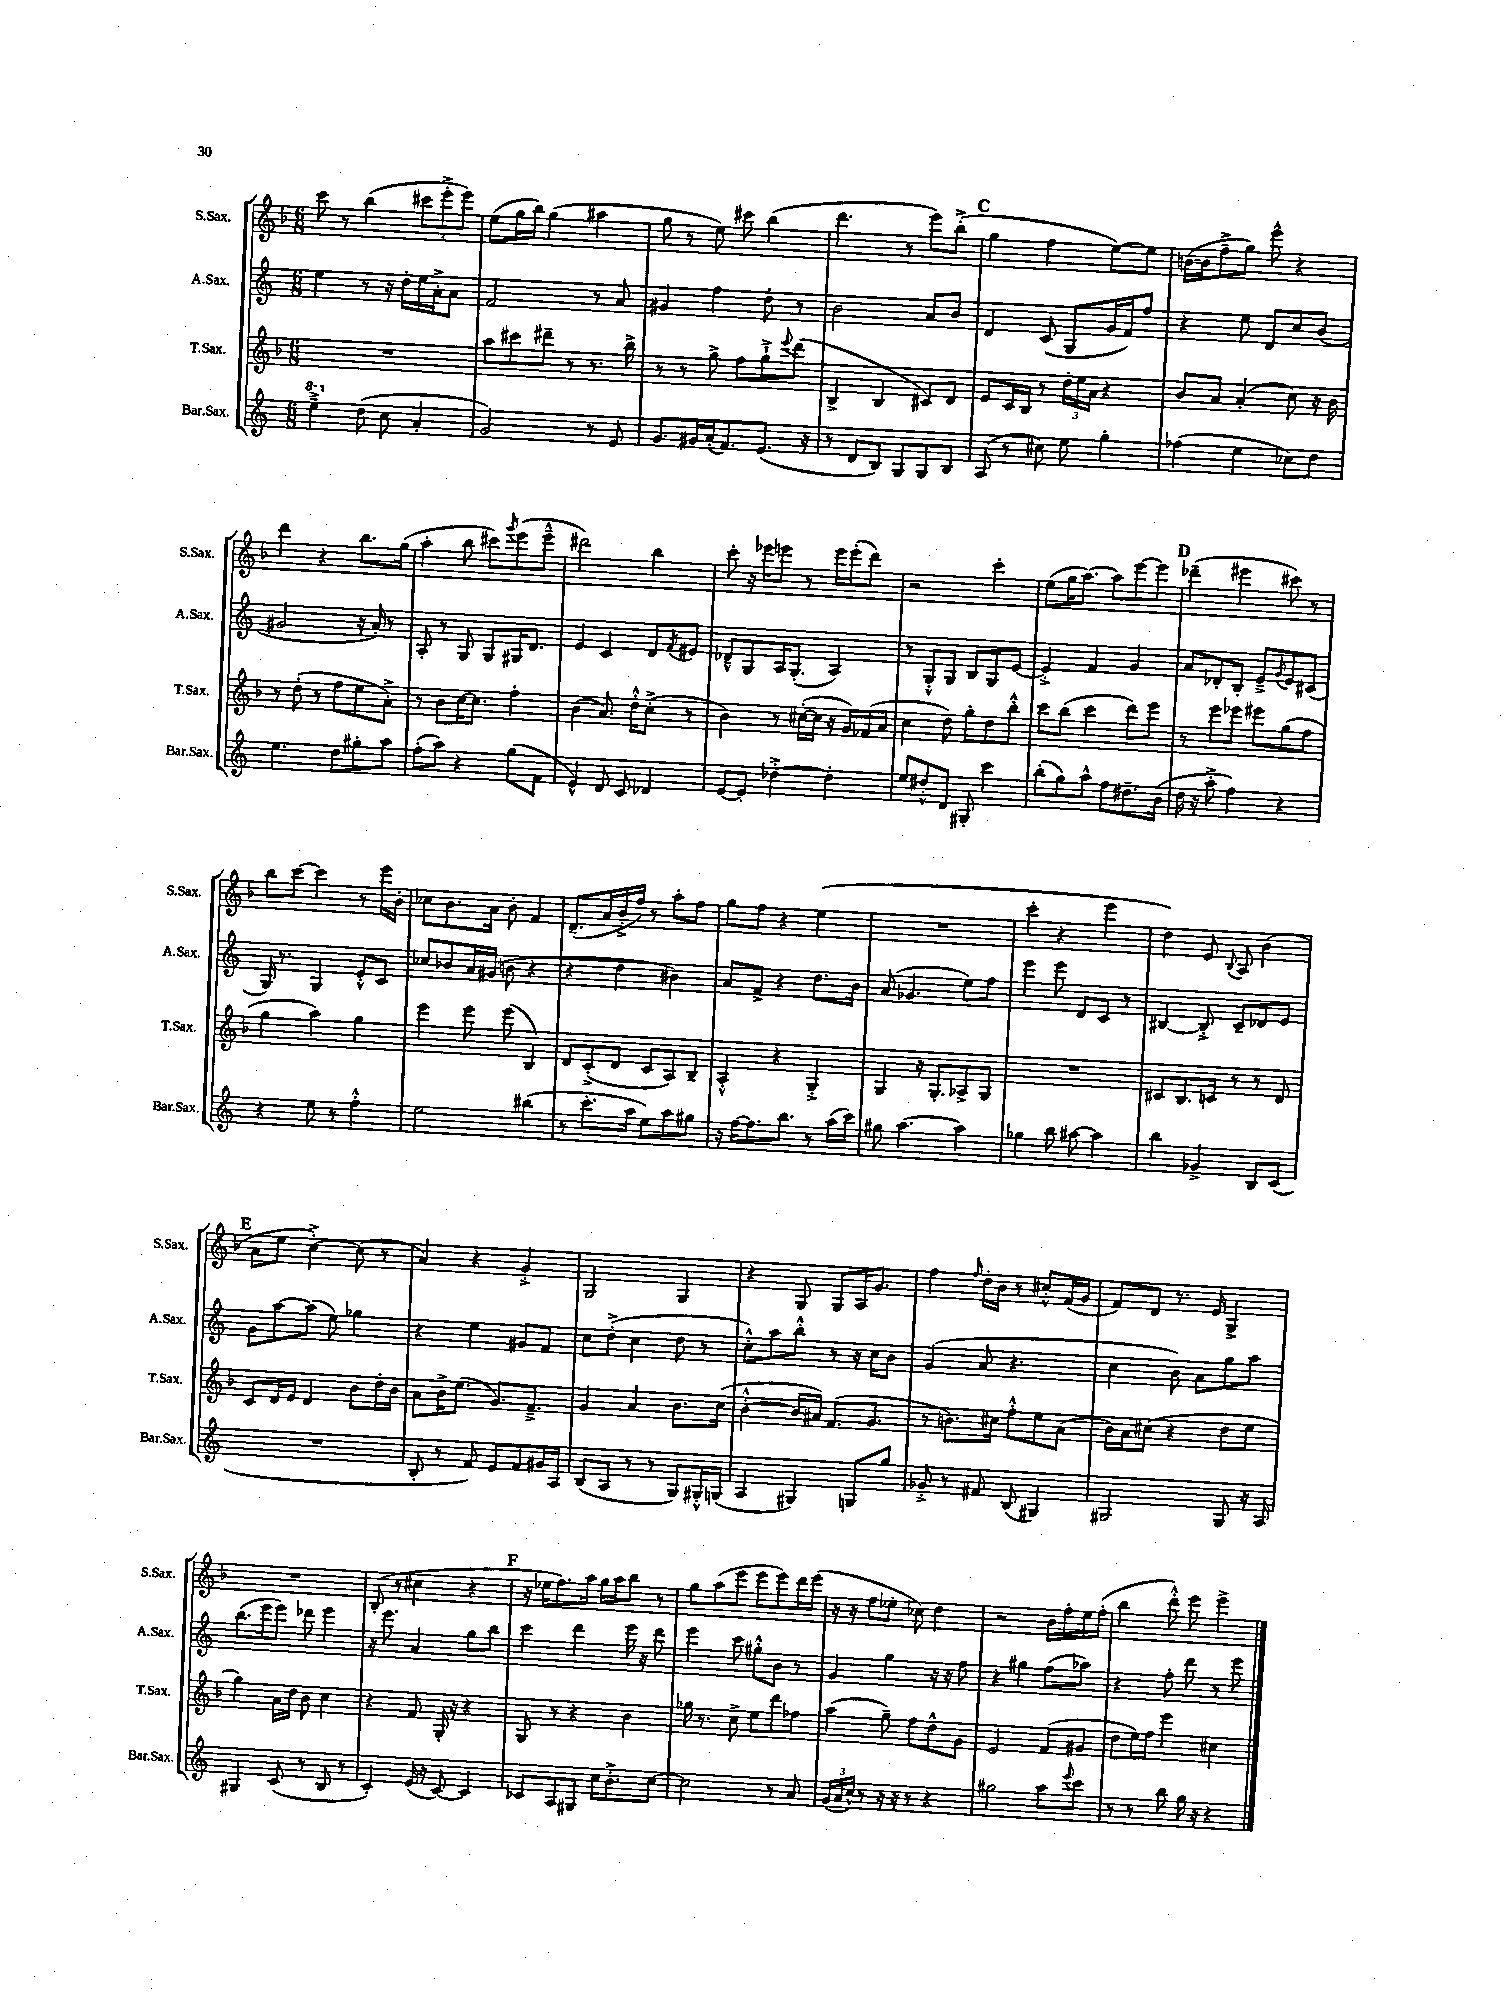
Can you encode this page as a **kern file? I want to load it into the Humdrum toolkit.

**kern	**kern	**kern	**kern
*staff4	*staff3	*staff2	*staff1
*clefG2	*clefG2	*clefG2	*clefG2
*k[]	*k[b-]	*k[]	*k[b-]
*M6/8	*M6/8	*M6/8	*M6/8
4eee~^	2.r	4ee	8ccc
.	.	.	8r
(8dd	.	8r	(4bb-
8cc	.	16r	.
.	.	16dd'	.
4a'	.	16ee	12ccc#
.	.	16a'^	.
.	.	.	12eee'^
.	.	8a	.
.	.	.	12eee)
=	=	=	=
2g)	8aa	2f	(8ee
.	8ccc#	.	16gg
.	.	.	16bb-)
.	8ddd#~	.	(4gg
.	8r	.	.
8r	8.r	8r	4aa#
8e	.	8a	.
.	16bb-^	.	.
=	=	=	=
8.g	8r	4g#	8gg
.	8r	.	8r
16g#	.	.	.
(16a'	8gg^	4ff	8ee)
8.f)	.	.	.
.	8ff	.	8ccc#
(8.e	8gg`^	8dd'	(4bb-
.	8qqeee	.	.
.	(8ddd	8r	.
16r	.	.	.
=	=	=	=
8r	4B-^	2b	4.ddd
8d	.	.	.
8B)	4B-	.	.
8G	.	.	8r
8G	8c#)	8a	8eee)
8B	8d	8b	(8bb-'^
=	=	=	=
(8A	8e	4d	4gg
8r	16c	.	.
.	16B-	.	.
8cc#)	8r	(8c	4ff
8ee	24dd'	8G	.
.	24ee	.	.
.	24a	.	.
4gg'	4r	16g	[8ee)
.	.	16f)	.
.	.	8ff	8ee]
=	=	=	=
(4ff-	8b-	4r	([16b
.	.	.	16b]
.	8a	.	8ff~^
4ee	(4a'	8ee	8gg)
.	.	8d	8eee^^
8cc-)	8cc)	8cc	4r
8dd	16r	(8b	.
.	16b-	.	.
=	=	=	=
4.ee	8r	2g#	4ddd
.	(8dd'	.	.
.	8r	.	4r
8dd	8ff	.	.
8gg#'	8ee	16r	8.bb-
.	.	16a')	.
8aa	8a'^)	8r	.
.	.	.	(16gg
=	=	=	=
(8ff'	8r	8A'	4aa'
8aa)	8b-	8r	.
4r	[16cc	8G	8bb-
.	8.cc]	.	.
.	.	8G	8ccc#)
.	.	.	8qggg
(8gg	4ff'	16G#	(8eee
.	.	8.d	.
8f	.	.	8eee~^^
=	=	=	=
4e^^)	(4b-	4e	2ddd#)
8d	8.a)	4c	.
8c	.	.	.
.	16dd'^^	.	.
4d-	(8cc'^	8d	4bb-
.	.	8qf	.
.	8r	8e#	.
=	=	=	=
[8e	4b-)	8d-~^^	8ccc'
8e']	.	8G	16r
.	.	.	16eee-
[4dd-'^	8r	16A	8eee
.	.	(8.G'	.
.	([16cc#'	.	8r
.	16cc#]	.	.
4dd-']	16r	4A)	16eee
.	16g)	.	(16eee'
.	(16f-	.	8ddd)
.	16a	.	.
=	=	=	=
8ee	4cc	8r	2r
8dd#'^^	.	8G'^^	.
8d	8dd)	8G	.
8G#'	8gg'	8B	.
4ccc	8dd	8G	4ccc'
.	8bb-'^^	[8e	.
=	=	=	=
(8bb'	8ccc	4e'^]	(8ee
8gg)	(8bb-	.	16gg
.	.	.	[8.aa)
8aa^^	4ccc	4f	.
8ff	.	.	8aa]
8.dd#~	8ddd)	4g	[8eee
.	8eee	.	8eee]
(16b	.	.	.
=	=	=	=
16dd	8r	8a	(4ddd-~
16r	.	.	.
8aa'^	8eee	8d-'	.
4ff)	8eee-	8B'	4eee#
.	8eee#	8e~^	.
.	.	8qg	.
4r	(8gg	8e	8ccc#)
.	8ff	(8c#	8r
=	=	=	=
4r	4gg	16G)	8bb-
.	.	8.r	.
.	.	.	[8ccc
8ee	4aa)	4G	4ccc]
8r	.	.	.
4ff'^^	4gg	8e'^^	8r
.	.	8c	16eee
.	.	.	16b-'
=	=	=	=
2ee	4eee	8cc-	8cc-
.	.	8b-	8.b-
.	8eee	16a	.
.	.	(16g#	16a
.	(8eee	8b	8b-'
(4bb#	4B-)	4r	4f
=	=	=	=
8r	8d	4r	(8.d~
8.ccc'	(8c'^	.	.
.	.	.	16a
.	8d	4dd	16b-'^
16aa	.	.	16ff)
8ee)	8c	.	8r
8aa	8A)	4b#)	8aa'
8gg#	8B-~	.	8ff
=	=	=	=
16r	4A'^^	8a	8gg
[16ff	.	.	.
8.ff]	.	8f^	8ff
.	4r	4r	4r
8.bb	.	.	.
8r	4G'^	8.dd	(4ee
(16aa	.	.	.
16ccc)	.	16b	.
=	=	=	=
8gg#	4G	(8a	2.r
[4.aa	.	4.g-	.
.	16r	.	.
.	8.G'	.	.
4aa]	8A-^	8ee)	.
.	8G	8ff	.
=	=	=	=
4gg-	2.r	4eee	4ccc'
8bb	.	8eee	4r
[8aa#	.	8d	.
4aa#]	.	8c	4eee
.	.	8r	.
=	=	=	=
4bb	8c#	[4B#	4dd)
.	8.B-	.	.
4g-^	.	8B#'^]	8e
.	16c	.	.
.	.	.	8qqB-
.	8r	8c~	8A
8B	8r	8d-	(4b-
(8c	8d	8e	.
=	=	=	=
2.r	8c	8g	8a
.	16d	[8aa	8ee
.	16e	.	.
.	4d	(8aa]	[4cc'^)
.	.	8ee)	.
.	8b-	4gg-	(8cc]
.	16dd'	.	8r
.	16b-	.	.
=	=	=	=
8B'	8a	4r	4a)
8r	16b-^	.	.
.	(8.ee	.	.
8f)	.	4ee	4r
8e	8.g)	.	.
8f	.	8g#	4g'^
.	8.f~^	.	.
16g#	.	8f	.
16A	.	.	.
=	=	=	=
(8B	4g	8cc	2G
8A	.	(8dd'^	.
8r	4a	4cc	.
8r	.	.	.
8G)	8.b-	8dd	4G
16G#'^^	.	8r	.
(16G	(16cc	.	.
=	=	=	=
4A	[4b-'^^	8cc'^^)	4r
.	.	8aa	.
4G#)	16b-]	8bb'^^	8G
.	16a#)	.	.
.	(8.f	8r	8G
8G	.	16r	16A
.	8.g	16cc	8.g
8gg	.	8b	.
=	=	=	=
8g-'^	8r	(4g	4ff
8r	8.b)	.	.
.	.	.	16qqff
8f#	.	8a	16dd'
.	16cc#	.	16b-
(8B	8ff'^^	4.r	8r
4G#)	8ee	.	8cc#'^^
.	(8a	.	(16f
.	.	.	16g
=	=	=	=
2G#	16b-)	4cc	8f)
.	16a	.	.
.	(8cc#	.	8d
.	4r	8b)	8.r
.	.	8a	.
.	.	.	16e
8G#	8dd	8gg	4G^
16r	8ee	8aa	.
16A	.	.	.
=	=	=	=
4G#	4gg)	(8.bb	2.r
.	.	16eee	.
(8c	16a	8eee)	.
.	16dd	.	.
8r	8b-	8ddd-	.
8B	4cc	4eee	.
8r	.	.	.
=	=	=	=
4c')	4r	16r	(8B-'
.	.	8.eee	.
.	.	.	8r
(16e	8f	4a	4cc#
16r	.	.	.
[8c)	16G'	.	.
.	16r	.	.
4c]	4r	8gg	4r
.	.	8bb	.
=	=	=	=
8c-	8G	4ccc	16r
.	.	.	16ee-
8A	8r	.	8.ff)
8G#	4r	4ddd	.
.	.	.	16aa
16cc	.	.	16gg
8.b'^	.	.	16aa
.	4b-	16eee	8bb-
.	.	16r	.
[8cc	.	8ddd	8r
=	=	=	=
2cc]	16gg-	4eee	8gg
.	8.r	.	.
.	.	.	(8aa
.	8cc^	8ccc	8eee
.	8ee	8gg#'^^	8eee
8r	8ddd	8b	8eee)
8a	8ff-	8r	16ddd
.	.	.	(16eee
=	=	=	=
(24g	(4aa	4g	16r
24a	.	.	.
.	.	.	16r
24cc^^)	.	.	.
8r	.	.	8ff
16r	8gg~)	4gg	8ee-'
16r	.	.	.
8r	8ff	.	8cc-)
4r	8dd^^	16r	4dd
.	.	16r	.
.	8g	8ff	.
=	=	=	=
2gg#	2e	4r	2r
.	.	4gg#	.
8aa	(8f	(8ff	16b-
.	.	.	16ff'
8qqeee	.	.	.
8ccc	8g#	8aa-)	16ee
.	.	.	(16ff'
=	=	=	=
8r	8dd	4r	4bb-
8r	16ee)	.	.
.	16ff	.	.
8bb	4eee	8ff'	8ddd'^^)
16gg	.	8ddd	8eee
16r	.	.	.
4r	4cc#	8r	4eee^
.	.	8eee	.
==	==	==	==
*-	*-	*-	*-
